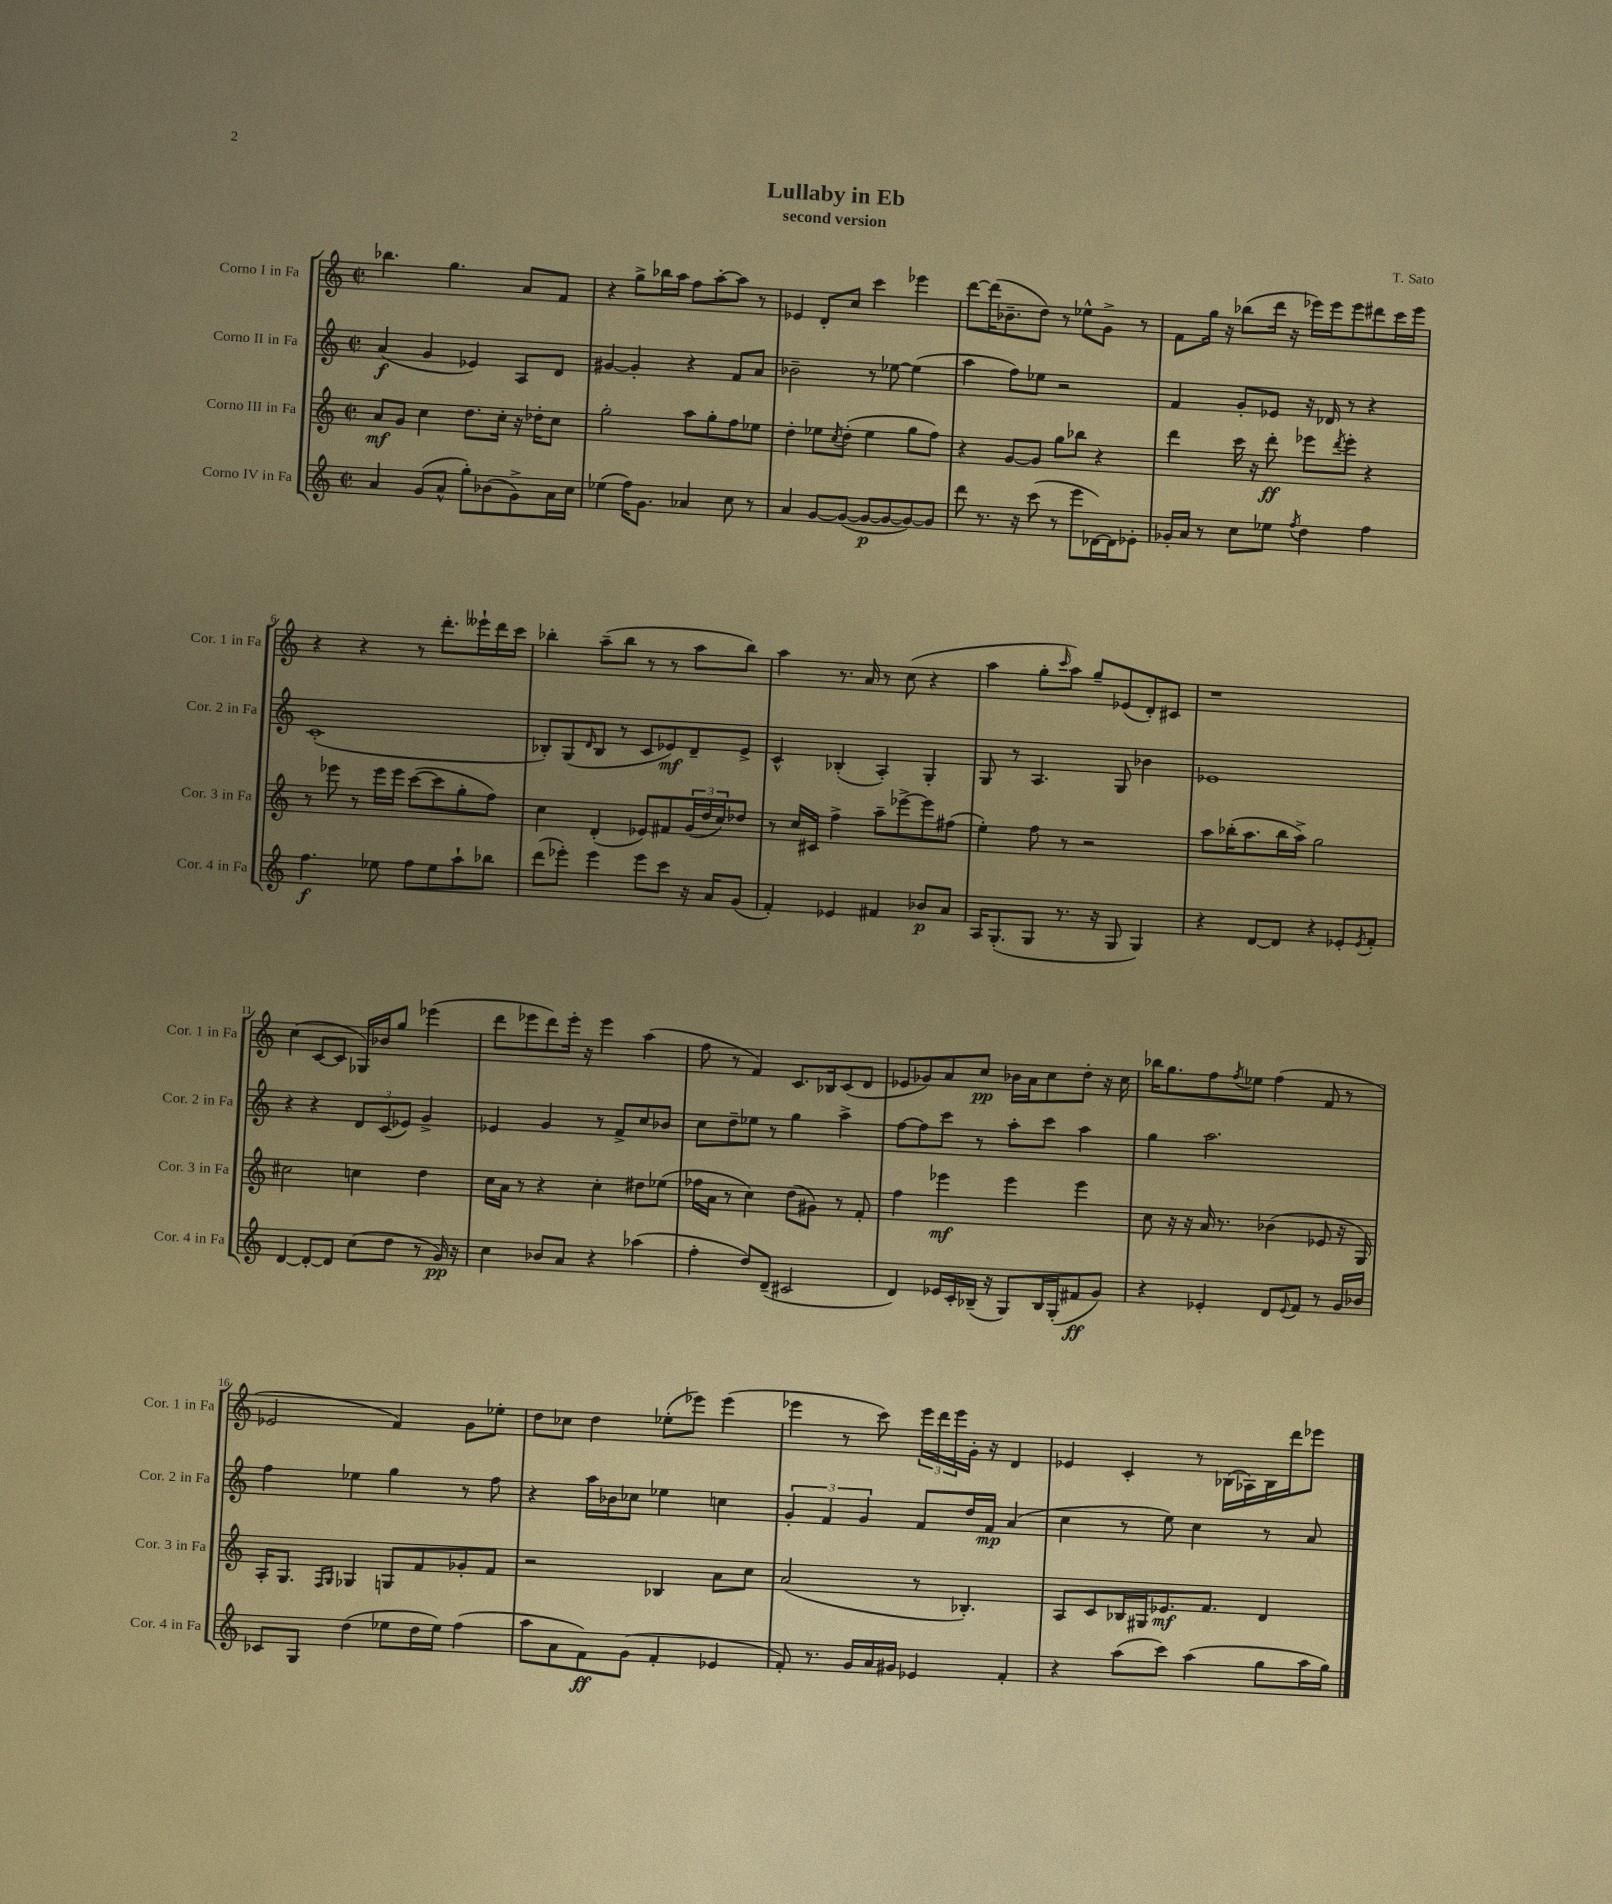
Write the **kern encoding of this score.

**kern	**dynam	**kern	**dynam	**kern	**dynam	**kern	**dynam
*part4	*part4	*part3	*part3	*part2	*part2	*part1	*part1
*staff4	*staff4	*staff3	*staff3	*staff2	*staff2	*staff1	*staff1
*I"Corno IV in Fa	*	*I"Corno III in Fa	*	*I"Corno II in Fa	*	*I"Corno I in Fa	*
*I'Cor. 4 in Fa	*	*I'Cor. 3 in Fa	*	*I'Cor. 2 in Fa	*	*I'Cor. 1 in Fa	*
*clefG2	*	*clefG2	*	*clefG2	*	*clefG2	*
*k[]	*	*k[]	*	*k[]	*	*k[]	*
*M2/2	*	*M2/2	*	*M2/2	*	*M2/2	*
*met(c|)	*	*met(c|)	*	*met(c|)	*	*met(c|)	*
=1	=1	=1	=1	=1	=1	=1	=1
4a/	.	8a/L	mf	(4a/	f	4.bb-X\	.
.	.	8g/J	.	.	.	.	.
(8g/L	.	4cc\	.	4g/	.	.	.
8a^^/J	.	.	.	.	.	4.gg\	.
8gg'\L)	.	8.dd\L	.	4e-X/)	.	.	.
(8b-X\	.	.	.	.	.	.	.
.	.	16cc'\Jk	.	.	.	.	.
8g^\)	.	16r	.	8A/L	.	8a/L	.
.	.	16dd-X'\KL	.	.	.	.	.
16a\L	.	8cc\J	.	8d/J	.	8f/J	.
16cc\JJ	.	.	.	.	.	.	.
=2	=2	=2	=2	=2	=2	=2	=2
(4ee-X\	.	2gg'\	.	[4g#X/	.	4r	.
16ff\KL)	.	.	.	4g#'/]	.	8gg^\L	.
8.g\J	.	.	.	.	.	.	.
.	.	.	.	.	.	16bb-X\L	.
.	.	.	.	.	.	16aa\JJ	.
4a-X/	.	8aa\L	.	4r	.	8ff\L	.
.	.	8gg'\	.	.	.	[8aa'\	.
8cc\	.	8ff\	.	8f/L	.	8aa\J]	.
8r	.	8ee-X\J	.	8a/J	.	8r	.
=3	=3	=3	=3	=3	=3	=3	=3
4a/	.	4dd'\	.	2b-X~\	.	4e-X/	.
[8g/L	.	8ee-X\L	.	.	.	8d'/L	.
.	.	8qcc/	.	.	.	.	.
(8g/J_	.	(8dd'\J	.	.	.	8cc/J	.
8g/L_	p	4ee-\	.	8r	.	4ccc\	.
8g/_	.	.	.	[8ee-X\	.	.	.
8g/_)	.	8gg\L	.	(4ee-\]	.	4eee-X\	.
8g/J]	.	8ff\J)	.	.	.	.	.
=4	=4	=4	=4	=4	=4	=4	=4
8ddd\	.	4r	.	4aa\	.	[8ddd\L	.
8.r	.	.	.	.	.	(16ddd\K]	.
.	.	.	.	.	.	8.b-X~\	.
.	.	[8g/L	.	8ff\L)	.	.	.
16r	.	.	.	.	.	.	.
(8ccc\	.	8g/J]	.	8ee-X\J	.	8dd\J)	.
8r	.	8gg\L	.	2r	.	8r	.
8eee\L	.	8bb-X\J	.	.	.	8ee-X^^\L	.
[16d-X\L)	.	4r	.	.	.	8g^\J	.
16d-\J]	.	.	.	.	.	.	.
8e-X'\J	.	.	.	.	.	8r	.
=5	=5	=5	=5	=5	=5	=5	=5
16g-X'/LL	.	4ddd\	.	4f/	.	8f\L	.
16a/JJ	.	.	.	.	.	.	.
8r	.	.	.	.	.	16gg\Jk	.
.	.	.	.	.	.	16r	.
8cc\L	.	16ccc\	.	8g'/L	.	(8bb-X\L	.
.	.	16r	.	.	.	.	.
8ee-X\J	.	8ddd'\	ff	8e-X/J	.	16ddd\Jk	.
.	.	.	.	.	.	16r	.
8qff/	.	.	.	.	.	.	.
4dd\	.	8eee-X\L	.	16r	.	16eee-X\LL)	.
.	.	.	.	16d-X/	.	16eee-\J	.
.	.	8qddd/	.	.	.	.	.
.	.	8eee-'\J	.	8r	.	8eee-\	.
4ff\	.	4r	.	4r	.	8ddd#X\	.
.	.	.	.	.	.	16ccc\L	.
.	.	.	.	.	.	16eee-\JJ	.
!!LO:LB:g=z
=6	=6	=6	=6	=6	=6	=6	=6
4.ff\	f	8r	.	(1c'	.	4r	.
.	.	8eee-X\	.	.	.	.	.
.	.	8r	.	.	.	4r	.
8ee-X\	.	16eee-\LL	.	.	.	.	.
.	.	16eee-\JJ	.	.	.	.	.
8ff\L	.	([8ccc\L	.	.	.	8r	.
8ee-\	.	8ccc\]	.	.	.	8.ddd'\L	.
8aa`\	.	8gg'\	.	.	.	.	.
.	.	.	.	.	.	16eee--X`\L	.
8bb-X\J	.	8ff\J)	.	.	.	16ddd\	.
.	.	.	.	.	.	16ccc\JJ	.
=7	=7	=7	=7	=7	=7	=7	=7
(8ddd\L	.	4cc\	.	8B-X'/L)	.	4bb-X'\	.
8eee-X'\J)	.	.	.	(8G/	.	.	.
.	.	.	.	16qqd/	.	.	.
4eee-\	.	(4d'/	.	8B-/J	.	(8aa~\L	.
.	.	.	.	8r	.	8bb-\J	.
8eee-\L	.	8e-X/L)	.	8c/L	.	8r	.
8ccc\J	.	8f#X/	.	8e-X/)	mf	8r	.
16r	.	(24g/L	.	8d~/	.	8aa\L	.
.	.	24dd/	.	.	.	.	.
16a/KL	.	.	.	.	.	.	.
.	.	24cc/J)	.	.	.	.	.
(8g/J	.	8dd-X/J	.	8e-^/J	.	8bb-\J)	.
=8	=8	=8	=8	=8	=8	=8	=8
4f'/)	.	8r	.	4c^^/	.	4aa\	.
.	.	16cc/LL	.	.	.	.	.
.	.	16c#X/JJ	.	.	.	.	.
4e-X/	.	4ff^\	.	(4B-X'/	.	8.r	.
.	.	.	.	.	.	16a/	.
4f#X/	.	8aa~\L	.	4A'/)	.	8r	.
.	.	[8eee-X^\	.	.	.	(8cc\	.
8b-X/L	p	8eee-\]	.	4G'/	.	4r	.
8a/J	.	(8ff#X\J	.	.	.	.	.
=9	=9	=9	=9	=9	=9	=9	=9
16A/KL	.	4ee'\)	.	8G/	.	4aa\	.
(8.G'/	.	.	.	.	.	.	.
.	.	.	.	8r	.	.	.
8G/J	.	8ff\	.	4.A/	.	8gg'\L	.
.	.	.	.	.	.	16qqccc/	.
8.r	.	8r	.	.	.	8aa\J)	.
.	.	2r	.	.	.	8gg~/L	.
16r	.	.	.	.	.	.	.
8G/	.	.	.	8G/	.	(8e-X/	.
4G/)	.	.	.	4b-X\	.	8d'/)	.
.	.	.	.	.	.	8c#X/J	.
=10	=10	=10	=10	=10	=10	=10	=10
4r	.	8aa\L	.	1e-X	.	1r	.
.	.	(16bb-X'\K	.	.	.	.	.
.	.	8.aa\	.	.	.	.	.
[8d/L	.	.	.	.	.	.	.
8d/J]	.	16bb-\L	.	.	.	.	.
.	.	16aa^\JJ)	.	.	.	.	.
4r	.	2gg\	.	.	.	.	.
8e-X'/L	.	.	.	.	.	.	.
8qe-/	.	.	.	.	.	.	.
8f'/J	.	.	.	.	.	.	.
!!LO:LB:g=z
=11	=11	=11	=11	=11	=11	=11	=11
[4d/	.	2cc#X\	.	4r	.	(4cc\	.
8d'/L_	.	.	.	4r	.	[8c/L	.
8d/J]	.	.	.	.	.	8c/J]	.
(8cc\L	.	4ccn\	.	12d/L	.	16G-X/LL)	.
.	.	.	.	.	.	16b-X/J	.
.	.	.	.	(12c/	.	.	.
8dd\J	.	.	.	.	.	8gg/J	.
.	.	.	.	12e-X/J)	.	.	.
8r	.	4dd\	.	4g^/	.	(4eee-X\	.
16g/)	pp	.	.	.	.	.	.
16r	.	.	.	.	.	.	.
=12	=12	=12	=12	=12	=12	=12	=12
4cc\	.	16cc\LL	.	4e-X/	.	8ddd\L	.
.	.	16a\JJ	.	.	.	.	.
.	.	8r	.	.	.	8eee-X\	.
8b-X/L	.	4r	.	4g/	.	8ddd\)	.
8a/J	.	.	.	.	.	16eee-'\Jk	.
.	.	.	.	.	.	16r	.
4r	.	4cc'\	.	8r	.	4eee-\	.
.	.	.	.	8f^/L	.	.	.
(4aa-X\	.	8dd#X\L	.	8cc/	.	(4aa\	.
.	.	(8ee-X\J	.	8b-X/J	.	.	.
=13	=13	=13	=13	=13	=13	=13	=13
4ff'\	.	16ff-X\LL	.	8cc\L	.	8ff\	.
.	.	16a\JJ	.	.	.	.	.
.	.	8r	.	8dd~\	.	8r	.
8dd/L)	.	4cc\)	.	8ee-X\J	.	4f/)	.
(8d~/J	.	.	.	8r	.	.	.
2c#X/	.	(8dd\L	.	4gg\	.	8.c/L	.
.	.	8g#X\J)	.	.	.	.	.
.	.	.	.	.	.	16B-X/k	.
.	.	8r	.	4aa^\	.	(8c/	.
.	.	8f'/	.	.	.	8d/J	.
=14	=14	=14	=14	=14	=14	=14	=14
4d/)	.	4ff\	.	[8ff\L	.	8e-X/L	.
.	.	.	.	8ff\]	.	8g-X/)	.
16e-X/LL	.	4eee-X\	mf	8ccc\J	.	8a/	.
16c'/	.	.	.	.	.	.	.
(16B-X~/JJ	.	.	.	8r	.	8cc/J	pp
16r	.	.	.	.	.	.	.
8G/L)	.	4eee-\	.	8aa'\L	.	16b-X\LL	.
.	.	.	.	.	.	16a\J	.
16B-/L	.	.	.	8ccc\J	.	8cc\	.
(16G'/J	.	.	.	.	.	.	.
8f#X/	ff	4eee-\	.	4aa\	.	8dd'\J	.
8g/J)	.	.	.	.	.	16r	.
.	.	.	.	.	.	16cc\	.
=15	=15	=15	=15	=15	=15	=15	=15
4r	.	8cc\	.	4gg\	.	16bb-X\KL	.
.	.	.	.	.	.	8.gg\	.
.	.	16r	.	.	.	.	.
.	.	16r	.	.	.	.	.
4e-X'/	.	16a/	.	2.aa\	.	8ff\	.
.	.	8.r	.	.	.	.	.
.	.	.	.	.	.	8qff/	.
.	.	.	.	.	.	8ee-X\J	.
8d/L	.	(4b-X\	.	.	.	(4ff\	.
8qqe-/	.	.	.	.	.	.	.
8f/J	.	.	.	.	.	.	.
8r	.	8e-X/	.	.	.	8f/	.
16g/LL	.	16r	.	.	.	8r	.
16b-X/JJ	.	16G/)	.	.	.	.	.
!!LO:LB:g=z
=16	=16	=16	=16	=16	=16	=16	=16
8c-X/L	.	16A'/KL	.	4ff\	.	2e-X/	.
.	.	8.G/J	.	.	.	.	.
8G/J	.	.	.	.	.	.	.
.	.	16qqF/LL	.	.	.	.	.
.	.	16qqG/JJ	.	.	.	.	.
(4dd\	.	4G-X/	.	4ee-X\	.	.	.
8ee-X\L	.	8Gn/L	.	4gg\	.	4f/)	.
16dd\L	.	8f/	.	.	.	.	.
16ee-\JJ)	.	.	.	.	.	.	.
(4ff\	.	8g-X'/	.	8r	.	8g\L	.
.	.	8f/J	.	8ff\	.	8ee-X'\J	.
=17	=17	=17	=17	=17	=17	=17	=17
8aa\L	.	2r	.	4r	.	8dd\L	.
8a\	.	.	.	.	.	8cc-X\J	.
8f\)	ff	.	.	16aa\LL	.	4dd\	.
.	.	.	.	16b-X\J	.	.	.
(8g\J	.	.	.	8cc-X\J	.	.	.
4f'/	.	4B-X/	.	4ee-X\	.	(8ee-X'\L	.
.	.	.	.	.	.	8eee-X\J)	.
4e-X/	.	8a\L	.	4ccn\	.	(4eee-\	.
.	.	8cc\J	.	.	.	.	.
=18	=18	=18	=18	=18	=18	=18	=18
8f'/)	.	(2a/	.	6g'/	.	4eee-X\	.
8.r	.	.	.	.	.	.	.
.	.	.	.	6f/	.	.	.
.	.	.	.	.	.	8r	.
16g/LL	.	.	.	.	.	.	.
.	.	.	.	6g/	.	.	.
16a/	.	.	.	.	.	8ccc\)	.
16g#X/JJ	.	.	.	.	.	.	.
4e-X/	.	8r	.	8f/L	.	24eee-\LL	.
.	.	.	.	.	.	24ddd\	.
.	.	.	.	.	.	24eee-\	.
.	.	4.B-X'/)	.	16dd/L	.	16g'\JJ	.
.	.	.	.	16f/JJ	mp	16r	.
4f'/	.	.	.	(4a/	.	4d/	.
=19	=19	=19	=19	=19	=19	=19	=19
4r	.	8A/L	.	4cc\	.	4e-X/	.
.	.	8c/	.	.	.	.	.
(8aa\L	.	16B-X/L	.	8r	.	4c'/	.
.	.	16G#X/J	.	.	.	.	.
8ccc\J)	.	8.e-X/	mf	8ee\)	.	.	.
(4aa\	.	.	.	4cc\	.	8r	.
.	.	8.f/J	.	.	.	.	.
.	.	.	.	.	.	(16B-X\LL	.
.	.	.	.	.	.	16A-X\)	.
8gg\L	.	4d/	.	8r	.	16B-\	.
.	.	.	.	.	.	16ddd\J	.
16aa\L	.	.	.	8a/	.	8eee-X\J	.
16gg\JJ)	.	.	.	.	.	.	.
==	==	==	==	==	==	==	==
*-	*-	*-	*-	*-	*-	*-	*-
